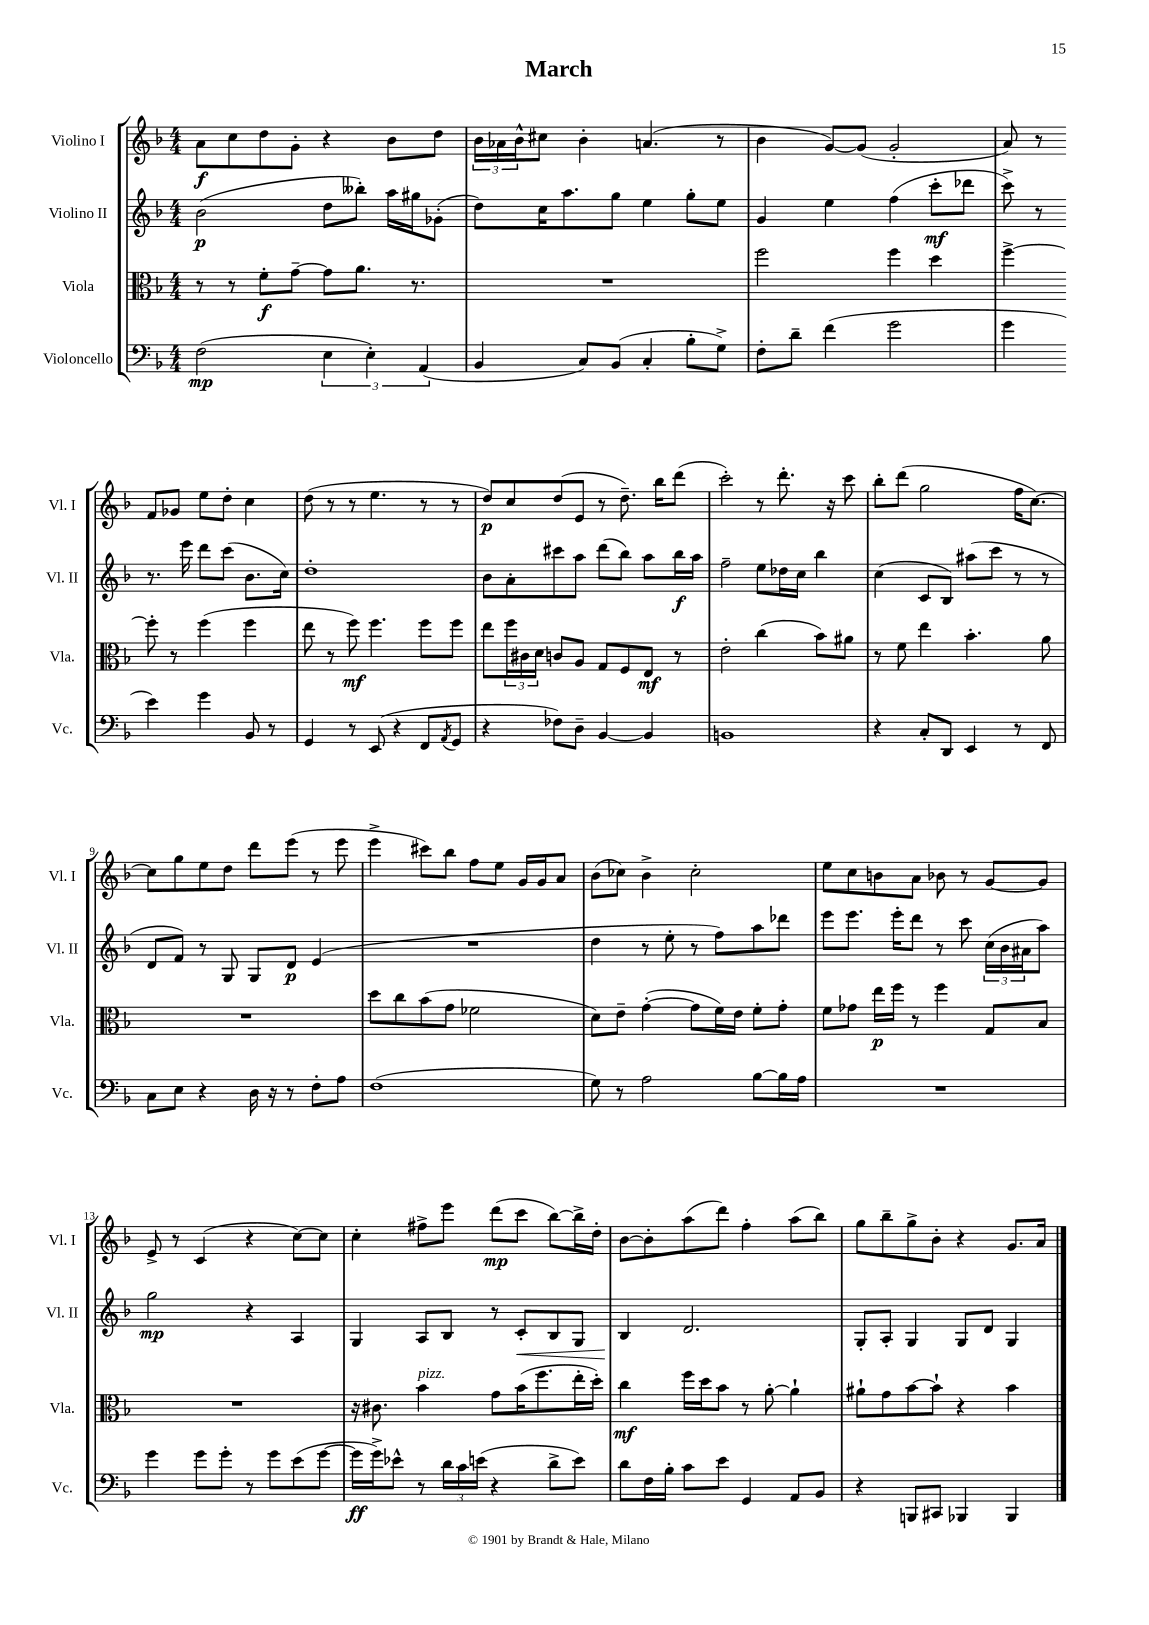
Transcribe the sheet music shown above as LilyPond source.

\header { title = "March" }
<<
\new StaffGroup <<
\new Staff = "s0" \with { instrumentName = "Violino I" shortInstrumentName = "Vl. I" } {
    \clef treble \key f \major \numericTimeSignature \time 4/4
    a'8\f c''8 d''8 g'8-. r4 bes'8 d''8 |
    \tuplet 3/2 { bes'16 aes'16 bes'16-^ } cis''8 bes'4-. a'4.( r8 |
    bes'4 g'8~) g'8( g'2-. |
    a'8) r8 f'8 ges'8 e''8 d''8-. c''4 |
    d''8( r8 r8 e''4. r8 r8 |
    d''8\p) c''8 d''8( e'8 r8 d''8.--) bes''16 d'''8( |
    c'''2-.) r8 d'''8.-. r16 c'''8 |
    bes''8-. d'''8( g''2 f''16 c''8.~) |
    c''8 g''8 e''8 d''8 d'''8 e'''8( r8 e'''8 |
    e'''4-> cis'''8) bes''8 f''8 e''8 g'16 g'16 a'8 |
    bes'8( ces''8) bes'4-> ces''2-. |
    e''8 c''8 b'8 a'8 bes'8 r8 g'8~ g'8 |
    e'8-> r8 c'4( r4 c''8~) c''8 |
    c''4-. fis''8-> e'''8 d'''8\mp( c'''8 bes''8~) bes''16-> d''16-. |
    bes'8~ bes'8-. a''8( d'''8) f''4-. a''8( bes''8) |
    g''8 bes''8-- g''8-> bes'8-. r4 g'8. a'16 \bar "|." |
}
\new Staff = "s1" \with { instrumentName = "Violino II" shortInstrumentName = "Vl. II" } {
    \clef treble \key f \major \numericTimeSignature \time 4/4
    bes'2\p( d''8 beses''8-.) a''16 gis''16 ges'8-.( |
    d''8) c''16 a''8. g''8 e''4 g''8-. e''8 |
    g'4 e''4 f''4( c'''8-.\mf des'''8 |
    c'''8->) r8 r8. e'''16 d'''8 c'''8( bes'8. c''16) |
    d''1-. |
    bes'8 a'8-. cis'''8 a''8 d'''8( bes''8) a''8 bes''16\f a''16 |
    f''2-- e''8 des''16 c''16 bes''4 |
    c''4( c'8 bes8) ais''8( c'''8 r8 r8 |
    d'8 f'8) r8 g8 g8 d'8\p e'4( |
    R1 |
    d''4 r8 e''8-. r8 f''8) a''8 des'''8 |
    e'''8 e'''8. e'''16-. d'''8 r8 c'''8 \tuplet 3/2 { c''16( bes'16 ais'16 } a''8) |
    g''2\mp r4 a4 |
    g4 a8 bes8 r8 c'8-.\< bes8 g8 |
    bes4\! d'2. |
    g8-. a8-. g4 g8 d'8 g4 \bar "|." |
}
\new Staff = "s2" \with { instrumentName = "Viola" shortInstrumentName = "Vla." } {
    \clef alto \key f \major \numericTimeSignature \time 4/4
    r8 r8 f'8-.\f g'8~-- g'8 a'8. r8. |
    R1 |
    f''2 f''4 d''4 |
    f''4~-> f''8-. r8 f''4( f''4 |
    e''8 r8 f''8\mf) f''4. f''8 f''8 |
    e''8 \tuplet 3/2 { f''16 cis'16 d'16 } c'8 a8 g8 f8 e8\mf r8 |
    e'2-. c''4( bes'8) ais'8 |
    r8 f'8 e''4 bes'4.-. a'8 |
    R1 |
    d''8 c''8 bes'8( g'8 fes'2 |
    d'8) e'8-- g'4~-.( g'8 f'16) e'16 f'8-. g'8-. |
    f'8 ges'8 e''16\p f''16 r8 f''4 g8 bes8 |
    R1 |
    r16 cis'8. bes'4^\markup { \italic "pizz." } g'8 bes'16( f''8. e''16-. d''16-.) |
    c''4\mf f''16 d''16 bes'8 r8 a'8~-. a'4-! |
    ais'8-! g'8 bes'8~ bes'8-! r4 bes'4 \bar "|." |
}
\new Staff = "s3" \with { instrumentName = "Violoncello" shortInstrumentName = "Vc." } {
    \clef bass \key f \major \numericTimeSignature \time 4/4
    f2\mp( \tuplet 3/2 { e4 e4-.) a,4( } |
    bes,4 c8) bes,8( c4-. bes8-. g8->) |
    f8-. d'8-- f'4( g'2 |
    g'4 e'4) g'4 bes,8 r8 |
    g,4 r8 e,8( r4 f,8 \acciaccatura { a,8 } g,8 |
    r4 fes8) d8-- bes,4~ bes,4 |
    b,1 |
    r4 c8-. d,8 e,4 r8 f,8 |
    c8 e8 r4 d16 r16 r8 f8-. a8 |
    f1( |
    g8) r8 a2 bes8~ bes16 a16 |
    R1 |
    g'4 g'8 g'8-. r8 g'8 e'8( g'8~ |
    g'16\ff g'16->) ees'8-^ r8 \tuplet 3/2 { d'16 c'16 e'16( } r4 d'8-> e'8) |
    d'8 f16 bes16-. c'8 e'8 g,4 a,8 bes,8 |
    r4 b,,8 cis,8 bes,,4 bes,,4 \bar "|." |
}
>>
>>
